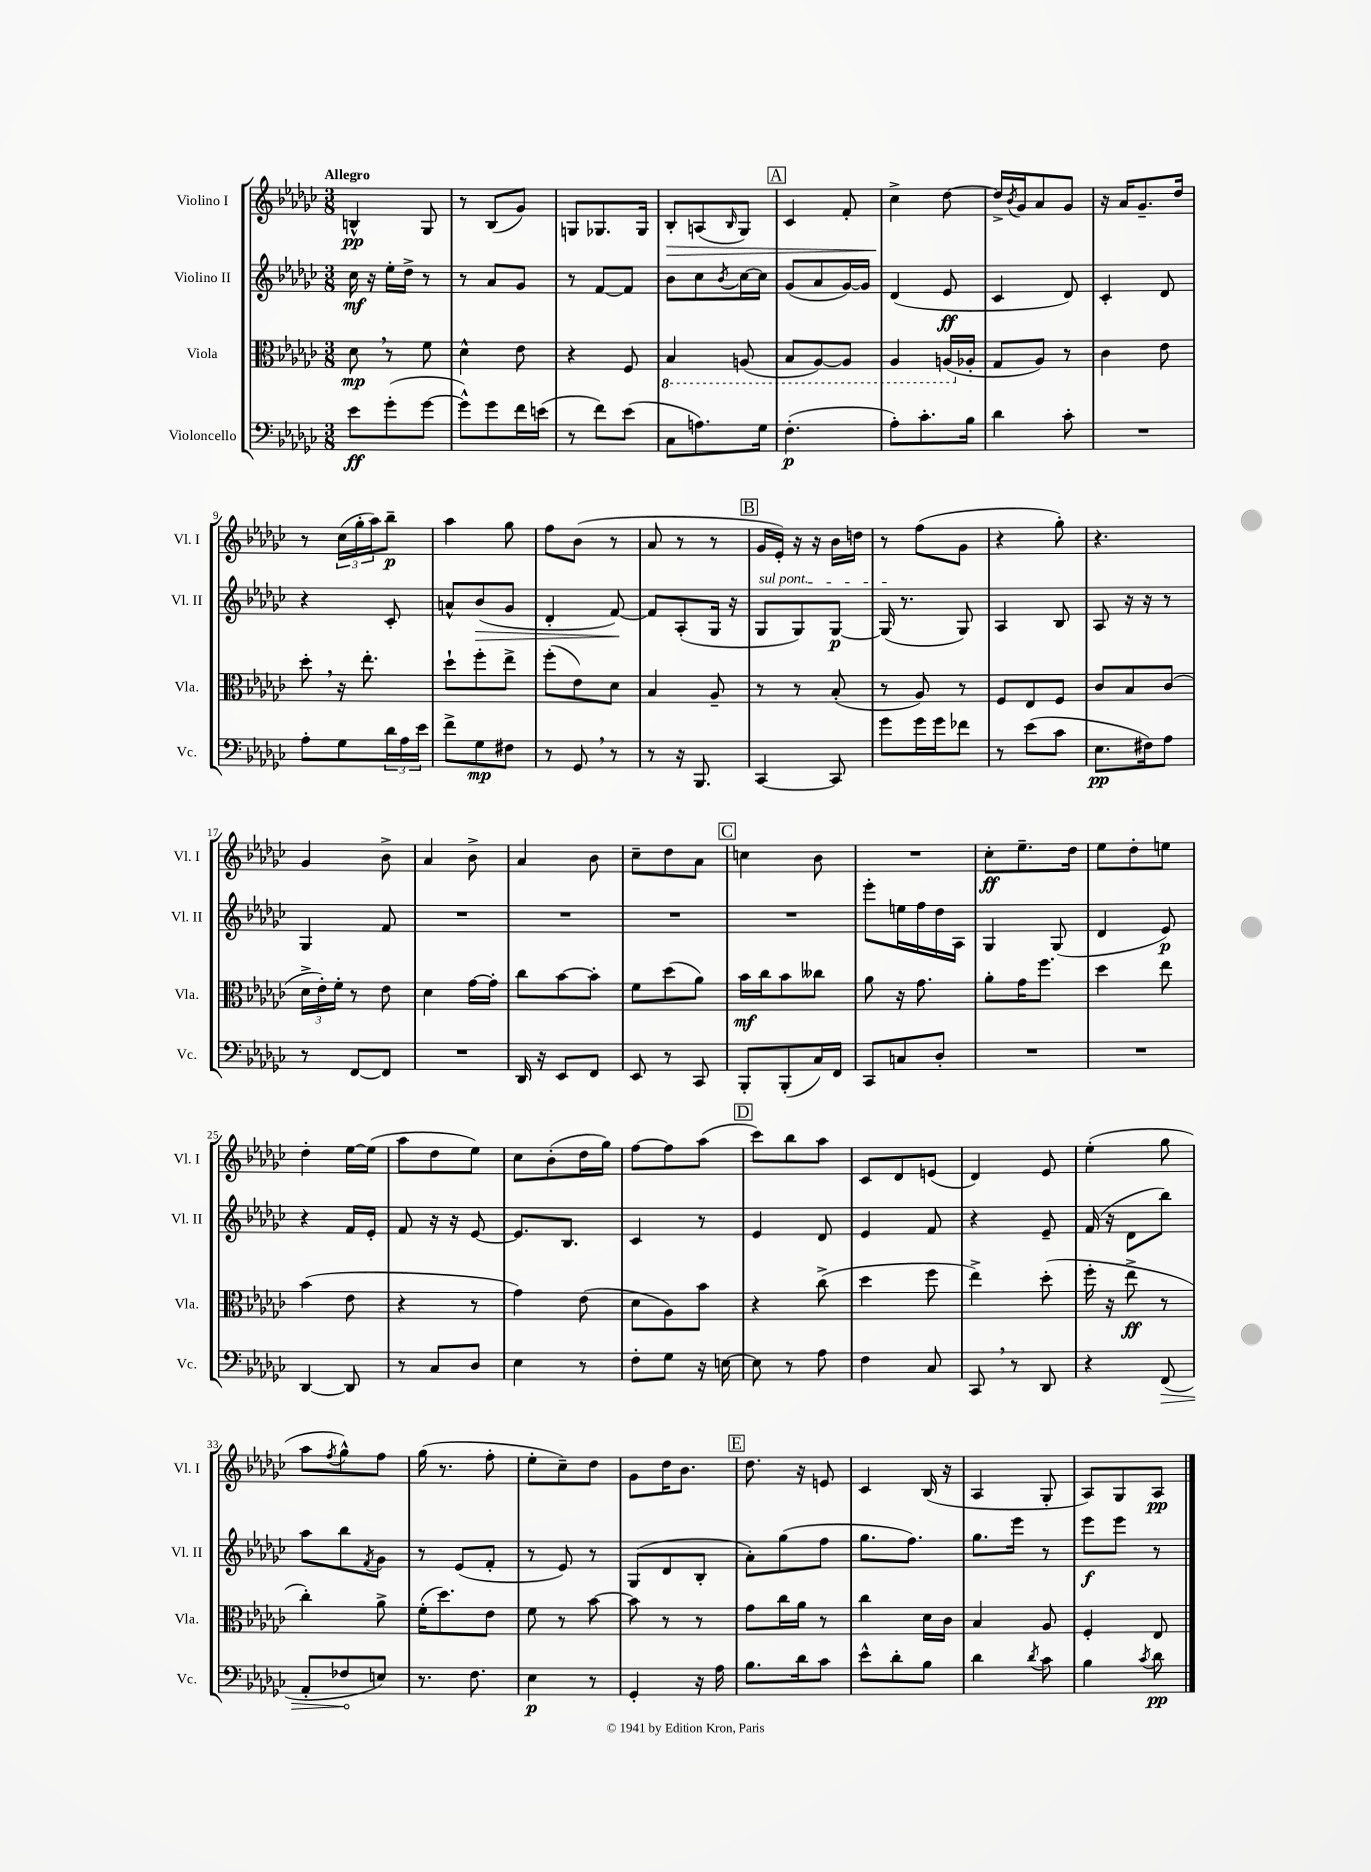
<<
\new StaffGroup <<
\new Staff = "s0" \with { instrumentName = "Violino I" shortInstrumentName = "Vl. I" } {
    \clef treble \key ges \major \numericTimeSignature \time 3/8 \tempo "Allegro"
    b4-^\pp ges8 |
    r8 bes8( ges'8) |
    g8 ges8. ges16 |
    bes8-.\> a8( \grace { bes16 } ges8) |
    \mark \markup { \box "A" } ces'4 f'8-. |
    ces''4->\! des''8~ |
    des''16-> \acciaccatura { bes'8 } ges'16 aes'8 ges'8 |
    r16 aes'16 ges'8.-- des''16 |
    r8 \tuplet 3/2 { ces''16( ges''16-. aes''16) } bes''8--\p |
    aes''4 ges''8 |
    f''8 bes'8( r8 |
    aes'8 r8 r8 |
    \mark \markup { \box "B" } ges'16 ees'16-.) r16 r16 bes'16 d''16 |
    r8 f''8( ges'8 |
    r4 ges''8-.) |
    r4. |
    ges'4 bes'8-> |
    aes'4 bes'8-> |
    aes'4 bes'8 |
    ces''8-- des''8 aes'8 |
    \mark \markup { \box "C" } c''4 bes'8 |
    R4. |
    ces''8-.\ff ees''8.-- des''16 |
    ees''8 des''8-. e''8 |
    des''4-. ees''16~ ees''16( |
    aes''8 des''8 ees''8) |
    ces''8 bes'8-.( des''16 ges''16) |
    f''8~ f''8 aes''8( |
    \mark \markup { \box "D" } ces'''8) bes''8 aes''8 |
    ces'8 des'8 e'8( |
    des'4) ees'8 |
    ees''4-.( ges''8 |
    aes''8 \acciaccatura { f''8 } ges''8-^) f''8 |
    ges''16( r8. f''8-. |
    ees''8-. ces''8--) des''8 |
    ges'8 des''16 bes'8. |
    \mark \markup { \box "E" } des''8. r16 e'8 |
    ces'4 bes16( r16 |
    aes4 ges8-. |
    aes8) ges8 aes8\pp \bar "|." |
}
\new Staff = "s1" \with { instrumentName = "Violino II" shortInstrumentName = "Vl. II" } {
    \clef treble \key ges \major \numericTimeSignature \time 3/8
    ces''16\mf r16 ees''16-. des''16-> r8 |
    r8 aes'8 ges'8 |
    r8 f'8~ f'8 |
    bes'8 ces''8 \acciaccatura { bes'8 } ces''16~ ces''16 |
    \mark \markup { \box "A" } ges'8( aes'8 ges'16~) ges'16 |
    des'4( ees'8\ff |
    ces'4 des'8) |
    ces'4-. des'8 |
    r4 ces'8-. |
    a'8-^ bes'8\>( ges'8 |
    des'4-. f'8~\!) |
    f'8 aes8-.( ges16 r16 |
    \mark \markup { \box "B" } \once \override TextSpanner.bound-details.left.text = \markup { \italic "sul pont." } ges8\startTextSpan ges8) ges8~\p |
    ges16\stopTextSpan( r8. ges8) |
    aes4 bes8 |
    aes8 r16 r16 r8 |
    ges4 f'8 |
    R4. |
    R4. |
    R4. |
    \mark \markup { \box "C" } R4. |
    ees'''8-. e''16 f''16 des''16 aes16 |
    ges4 ges8( |
    des'4 ees'8\p) |
    r4 f'16 ees'16-. |
    f'8 r16 r16 ees'8~ |
    ees'8. bes8. |
    ces'4 r8 |
    \mark \markup { \box "D" } ees'4 des'8 |
    ees'4 f'8 |
    r4 ees'8-- |
    f'16( r16 des'8 bes''8) |
    aes''8 bes''8 \acciaccatura { f'8 } ges'8 |
    r8 ees'8( f'8-. |
    r8 ees'8) r8 |
    ges8( des'8 bes8-. |
    \mark \markup { \box "E" } aes'8-.) ges''8( f''8 |
    ges''8. f''8.) |
    ges''8. ees'''16 r8 |
    ees'''8\f ees'''8 r8 \bar "|." |
}
\new Staff = "s2" \with { instrumentName = "Viola" shortInstrumentName = "Vla." } {
    \clef alto \key ges \major \numericTimeSignature \time 3/8
    des'8\mp \breathe r8 f'8 |
    des'4-^ ees'8 |
    r4 f8 |
    \ottava #-1 bes,4 a,8( |
    \mark \markup { \box "A" } bes,8 aes,8~) aes,8 |
    aes,4 a,16( \ottava #0 aes!16-. |
    ges8 aes8) r8 |
    ces'4 ees'8 |
    des''8-. \breathe r16 ees''8.-. |
    des''8-! f''8-. ees''8-> |
    f''8-.( ees'8) des'8 |
    bes4 aes8-- |
    \mark \markup { \box "B" } r8 r8 bes8-.( |
    r8 aes8) r8 |
    f8 ees8 f8 |
    ces'8 bes8 ces'8( |
    \tuplet 3/2 { des'16-> ees'16-.) f'16-. } r8 ees'8 |
    des'4 ges'16~ ges'16-. |
    ces''8 bes'8~ bes'8-. |
    f'8 des''8( aes'8) |
    \mark \markup { \box "C" } bes'16\mf ces''16 bes'8 ceses''8 |
    aes'8 r16 ges'8. |
    aes'8-. ges'16 f''8. |
    des''4 ees''8 |
    bes'4( ees'8 |
    r4 r8 |
    ges'4) ees'8( |
    des'8 aes8) bes'8 |
    \mark \markup { \box "D" } r4 ces''8->( |
    des''4 f''8 |
    ees''4->) des''8-.( |
    f''16-. r16 ees''8->\ff r8 |
    ces''4-.) aes'8-> |
    f'16-.( des''8.) ees'8 |
    f'8 r8 bes'8~ |
    bes'8 r8 r8 |
    \mark \markup { \box "E" } ges'8 ces''16 aes'16 r8 |
    ces''4 des'16 ces'16 |
    bes4 aes8 |
    f4-. ees8 \bar "|." |
}
\new Staff = "s3" \with { instrumentName = "Violoncello" shortInstrumentName = "Vc." } {
    \clef bass \key ges \major \numericTimeSignature \time 3/8
    ees'8\ff ges'8-.( ges'8~ |
    ges'8-^) ges'8 f'16 e'16( |
    r8 f'8) ees'8( |
    ces8 a8.) ges16 |
    \mark \markup { \box "A" } f4.-.\p( |
    aes8-.) ces'8.-. bes16 |
    des'4 ces'8-. |
    R4. |
    aes8-. ges8 \tuplet 3/2 { des'16 aes16 ees'16 } |
    f'8-> ges8\mp fis8 |
    r8 ges,8 \breathe r8 |
    r8 r16 bes,,8. |
    \mark \markup { \box "B" } ces,4~ ces,8 |
    ges'8 ges'16 ges'16 fes'8 |
    r8 ees'8( ces'8 |
    ees8.\pp fis16) aes8 |
    r8 f,8~ f,8 |
    R4. |
    des,16 r16 ees,8 f,8 |
    ees,8 r8 ces,8 |
    \mark \markup { \box "C" } bes,,8-. bes,,8-.( ces16) f,16 |
    ces,8 c8 des8-. |
    R4. |
    R4. |
    des,4~ des,8 |
    r8 ces8 des8 |
    ees4 r8 |
    f8-. ges8 r16 e16~ |
    \mark \markup { \box "D" } e8 r8 aes8 |
    f4 ces8 |
    ces,8 \breathe r8 des,8 |
    r4 \once \override Hairpin.circled-tip = ##t f,8\>( |
    aes,8-. fes8\! e8) |
    r8. f8. |
    ees4\p r8 |
    ges,4-. r16 aes16 |
    \mark \markup { \box "E" } bes8. des'16 ces'8 |
    ees'8-^ des'8-. bes8 |
    des'4 \acciaccatura { des'8 } ces'8 |
    bes4 \acciaccatura { ces'8 } des'8\pp \bar "|." |
}
>>
>>
